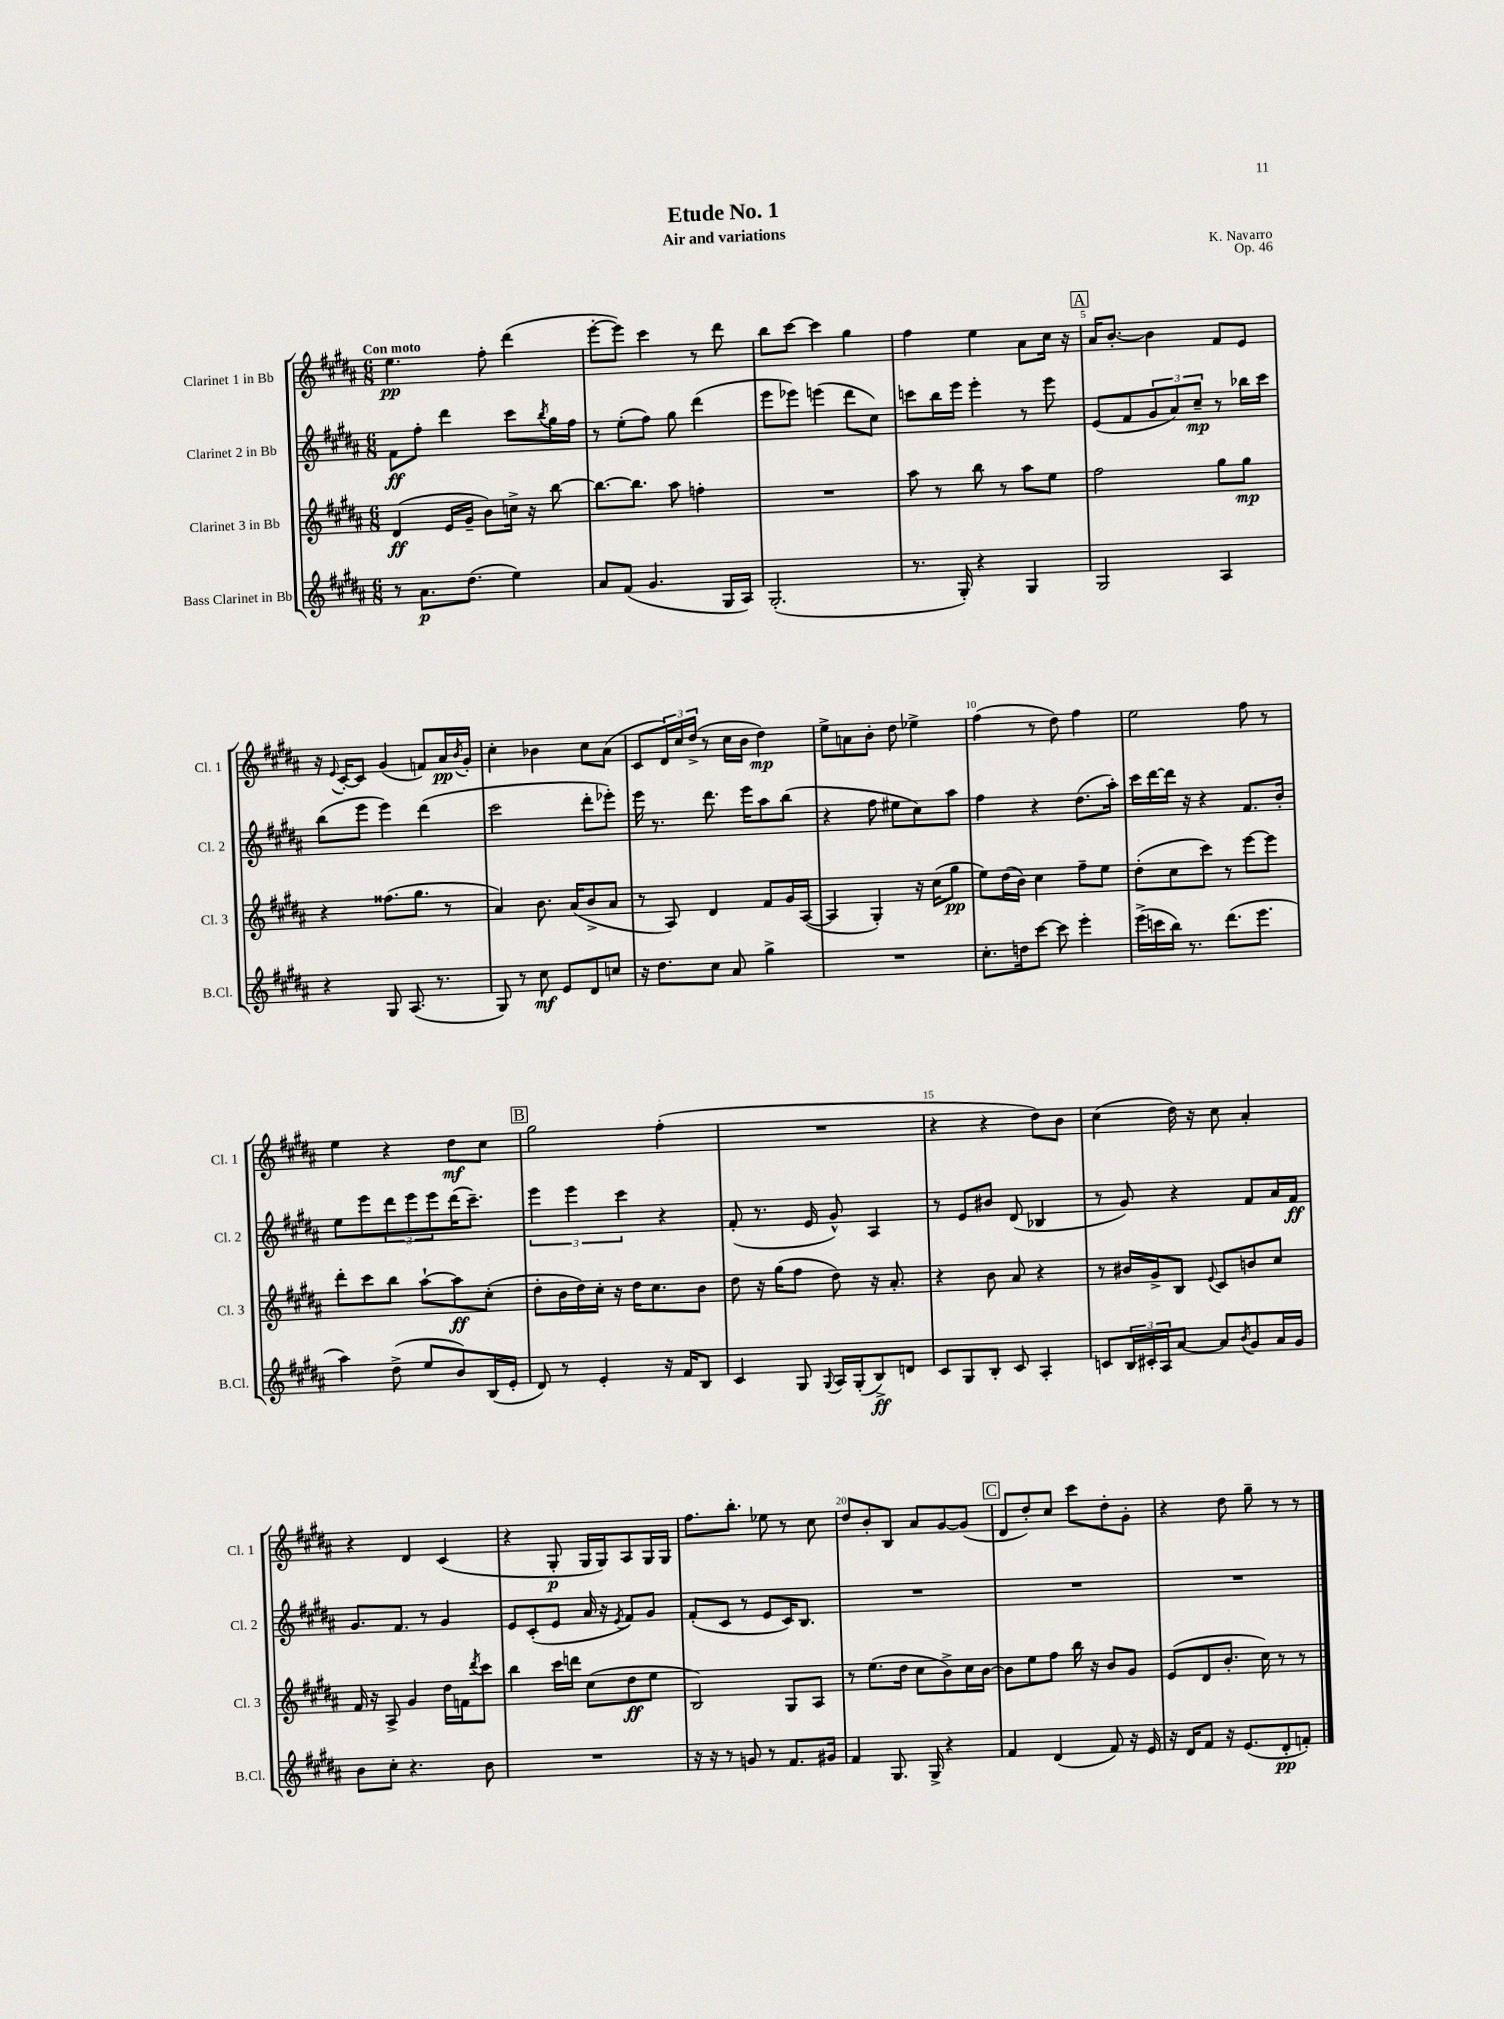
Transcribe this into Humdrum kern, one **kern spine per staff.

**kern	**kern	**kern	**kern
*staff4	*staff3	*staff2	*staff1
*clefG2	*clefG2	*clefG2	*clefG2
*k[f#c#g#d#a#]	*k[f#c#g#d#a#]	*k[f#c#g#d#a#]	*k[f#c#g#d#a#]
*M6/8	*M6/8	*M6/8	*M6/8
8r	(4d#	8f#	4.ee
8.a#	.	8ff#'	.
.	16e	4ddd#	.
(8.dd#	16g#~	.	.
.	8b)	.	8ff#'
4ee)	16cc^	8ccc#	(4ddd#
.	16r	.	.
.	.	8qbb	.
.	[8bb	16gg#	.
.	.	16ff#	.
=	=	=	=
8a#	8.bb_	8r	[8eee'
(8f#	.	(8ee'	8eee])
.	8.bb]	.	.
4.g#	.	8ff#)	4ccc#
.	8aa#	8gg#	.
.	4ff'	(4ddd#	8r
16G#	.	.	8ddd#
16A#)	.	.	.
=	=	=	=
(2.G#'	2.r	8eee	8bb
.	.	8eee-)	[8ccc#
.	.	(4eee	4ccc#]
.	.	8ddd#	4gg#
.	.	8cc#)	.
=	=	=	=
8.r	8aa#	8ccc	4ff#
.	8r	16bb	.
16G#')	.	16eee	.
4r	8bb	4eee'	4ee
.	8r	.	.
4G#	8aa#	8r	8a#
.	8ee	8eee	16cc#
.	.	.	16r
=	=	=	=
2G#	2ff#	(8e	16a#
.	.	.	[8.b'
.	.	8f#	.
.	.	12g#	4b]
.	.	12a#)	.
.	.	12cc#~	.
4A#	8gg#	8r	8f#
.	8gg#	16bb-	8e
.	.	16ccc#	.
=	=	=	=
4r	4r	(8bb	16r
.	.	.	8qqe
.	.	.	[16c#'
.	.	8eee	8c#]
8G#	(8.ff##	4eee)	(4g#
(8.A#	.	.	.
.	8.gg#	.	.
.	.	(4ddd#	8f)
8.r	.	.	.
.	8r	.	16a#
.	.	.	8qb
.	.	.	16g#'
=	=	=	=
8G#)	4a#)	2ccc#	4cc#'
8r	.	.	.
8cc#	8.b	.	4b-
8e	.	.	.
.	(16a#	.	.
8d#	8b^	8ddd#'	8cc#
8cc	8a#	8eee-')	(8a#
=	=	=	=
16r	8r	16eee	8c#
8.dd#	.	8.r	.
.	8A#)	.	24d#)
.	.	.	24cc#
.	.	.	(24dd#^
8cc#	4d#	8.ddd#	8r
8a#	.	.	16cc#
.	.	16eee	16b
4gg#^	8f#	8aa#	4dd#)
.	16g#	(8bb	.
.	([16A#	.	.
=	=	=	=
2.r	4A#]	4r	8ee^
.	.	.	8a
.	4G#')	8ff#	8b'
.	.	8ee#	8dd#
.	16r	8cc#)	4ee-^
.	(16cc#	.	.
.	8gg#	8aa#	.
=	=	=	=
8.cc#'	8ee)	4ff#	(4ff#
.	(16dd#	.	.
16dd	16b)	.	.
[8ccc#	4cc#	4r	8r
8ccc#]	.	.	8dd#)
4eee'	8ff#~	(8.dd#	4ff#
.	8ee	.	.
.	.	16aa#')	.
=	=	=	=
(16eee^	(8dd#'	16ccc#	2ee
16ccc	.	[16ddd#	.
16bb)	8cc#	16ddd#]	.
8.r	.	16r	.
.	8ccc#)	4r	.
(8.ddd#	8r	.	.
.	[8eee	8.f#	8ff#
8.eee	.	.	.
.	8eee]	.	8r
.	.	16b'	.
=	=	=	=
4aa#)	8ddd#'	8ee	4ee
.	8ccc#	8eee	.
(8dd#^	8bb	12ddd#	4r
.	.	12eee	.
8ee	[8aa#`	.	.
.	.	12eee	.
8b)	8aa#]	(16ddd#	8dd#
.	.	8.ccc#~)	.
(16B	(8cc#'	.	8cc#
16e'	.	.	.
=	=	=	=
8d#)	8dd#'	6eee	2gg#
8r	16b	.	.
.	.	6eee	.
.	16dd#)	.	.
4e'	16cc#'	.	.
.	16r	.	.
.	.	6ccc#	.
.	16dd#	.	.
.	8.cc#	.	.
16r	.	4r	(4ff#'
16f#	.	.	.
8B	8b	.	.
=	=	=	=
4c#	8dd#	(8f#'	2.r
.	16r	8.r	.
.	(16gg#	.	.
8G#	8ff#	.	.
.	.	16e	.
8qqG#	.	.	.
16A#	8dd#)	8g#^^)	.
(16G#'	.	.	.
8B^)	16r	4A#	.
.	8.a#'	.	.
8d	.	.	.
=	=	=	=
8c#	4r	8r	4r
8G#	.	8e	.
8B'	8b	8b#	4r
8c#	8a#	(8d#	.
4A#'	4r	4B-	8dd#)
.	.	.	8b
=	=	=	=
8c	8r	8r	(4cc#
24B	16b#	8g#)	.
24c#'	.	.	.
.	16g#^	.	.
24A#	.	.	.
[8a#	8B	4r	16dd#)
.	.	.	16r
.	8qqe	.	.
8a#]	8c#	.	8cc#
8qb	.	.	.
8g#	8b	8f#	4a#'
16a#	8cc#	16a#	.
16g#	.	16f#	.
=	=	=	=
8b	16f#	8.g#	4r
.	16r	.	.
8cc#'	8A#^	.	.
.	.	8.f#	.
4.r	4g#	.	4d#
.	.	8r	.
.	16dd#	4g#	(4c#
.	16f	.	.
.	8qddd#	.	.
8b	8ccc#	.	.
=	=	=	=
2.r	4bb	8e	4r
.	.	(8c#'	.
.	16ccc#	8e	8G#'
.	16ddd	.	.
.	(8cc#	16a#	16G#
.	.	16r	16G#)
.	.	8qe	.
.	8dd#	8f#)	8A#
.	8ee	8g#	16G#
.	.	.	16G#
=	=	=	=
16r	2B)	(8f#'	8.ff#
16r	.	.	.
8r	.	8c#	.
.	.	.	8.bb'
8g	.	8r	.
8r	.	8e	8ee-
8.f#	8G#	16c#)	8r
.	.	8.B	.
.	8A#	.	8cc#
16g#	.	.	.
=	=	=	=
4f#	8r	2.r	8dd#
.	(8.ee	.	8b'
8.G#	.	.	8B
.	16dd#	.	.
.	8cc#	.	8a#
16G#^	.	.	.
4r	8b^)	.	[8g#
.	16cc#	.	(8g#]
.	[16b	.	.
=	=	=	=
4f#	8b]	2.r	8d#
.	8ee	.	8dd#')
(4d#	8ff#	.	8cc#
.	16bb	.	8ccc#
.	16r	.	.
8f#)	8b	.	8dd#'
16r	8g#	.	8g#'
16e	.	.	.
=	=	=	=
16r	(8e	2.r	4r
16d#	.	.	.
8f#	8d#	.	.
16r	8.b'	.	8dd#
(8.e	.	.	.
.	.	.	8gg#~
.	16cc#)	.	.
8d#'	8r	.	8r
8f')	8r	.	8r
==	==	==	==
*-	*-	*-	*-
